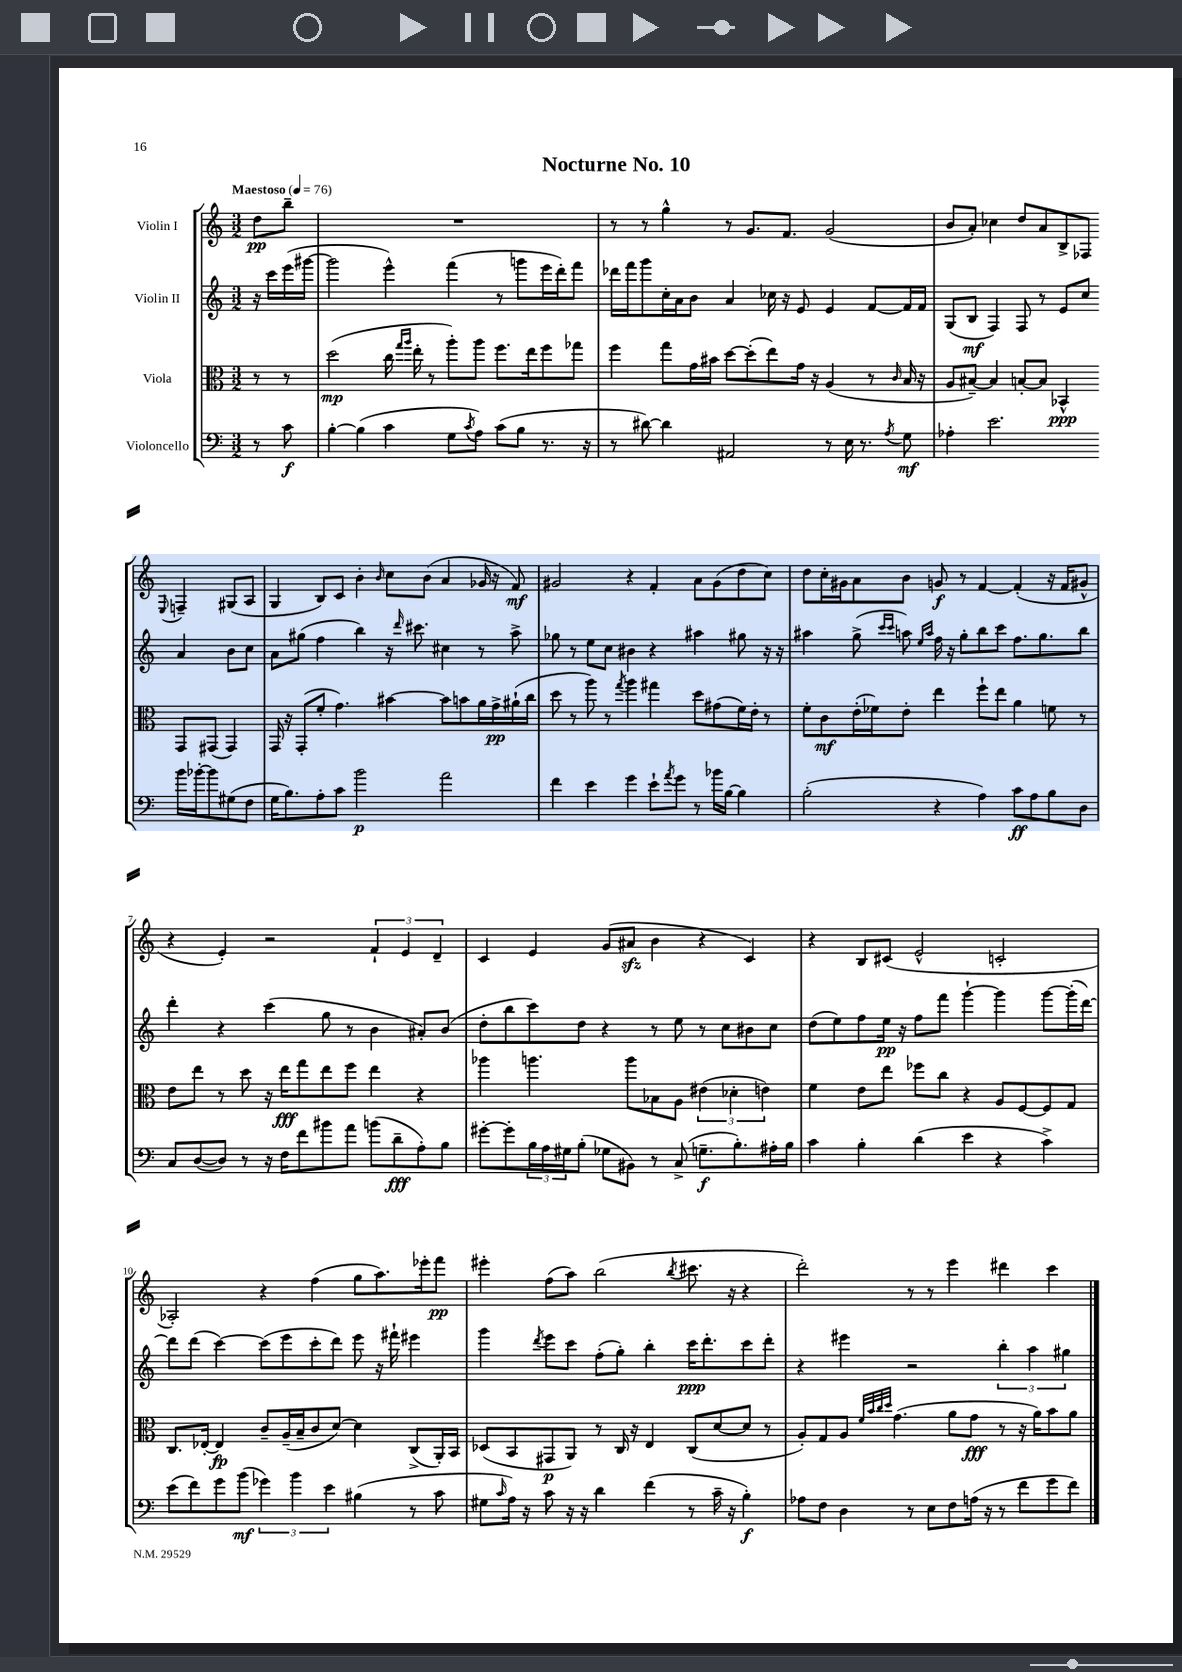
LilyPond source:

\header { title = "Nocturne No. 10" }
<<
\new StaffGroup <<
\new Staff = "s0" \with { instrumentName = "Violin I" } {
    \clef treble \key c \major \numericTimeSignature \time 3/2 \partial 4 \tempo "Maestoso" 4 = 76
    d''8\pp b''8-- |
    R1. |
    r8 r8 g''4-^ r8 g'8. f'8. g'2( |
    b'8 a'8-.) ces''4 d''8 a'8 b8-> fes8 \appoggiatura { e8 } f4-- gis8( a8 |
    g4 b8) c'8 b'4-. \grace { b'16 } c''8 b'8( a'4 ges'16 r16 f'8\mf) |
    gis'2 r4 f'4-. a'8 gis'8( d''8 c''8) |
    d''8 c''16-. gis'16 a'8 b'8 g'8\f r8 f'4~ f'4-.( r16 f'16 gis'8-^ |
    r4 e'4-.) r2 \tuplet 3/2 { f'4-! e'4 d'4-- } |
    c'4 e'4 g'8( ais'8\sfz b'4 r4 c'4) |
    r4 b8 cis'8( e'2-^ c'2-. |
    aes2-.) r4 f''4( g''8 a''8.) ees'''16-. f'''8\pp |
    eis'''4-. f''8( a''8) b''2( \acciaccatura { b''8 } cis'''8. r16 r4 |
    d'''2-.) r8 r8 e'''4 dis'''4 c'''4 \bar "|." |
}
\new Staff = "s1" \with { instrumentName = "Violin II" } {
    \clef treble \key c \major \numericTimeSignature \time 3/2 \partial 4
    r16 c'''16 e'''16( gis'''16~ |
    gis'''2 e'''4-^) f'''4( r8 g'''8 e'''16 d'''16-.) f'''8 |
    des'''16 f'''16 g'''8 c''16-. a'16 b'8 a'4 ces''16 r16 e'8 e'4 f'8~ f'16 f'16 |
    g8( b8\mf f4) f8 r8 e'8 c''8 a'4 b'8 c''8 |
    a'8 gis''8( f''4 b''4) r16 \grace { d'''16 } cis'''8. cis''4 r8 a''8-> |
    ges''8 r8 e''8 c''8 bis'4 r4 ais''4 gis''8 r16 r16 |
    ais''4 g''8->( \grace { c'''16 c'''16 } a''8) \grace { e''16 a''16 } f''16 r16 g''8-. b''8 c'''8 f''8. g''8. b''8 |
    d'''4-. r4 c'''4( g''8 r8 b'4 ais'8-.) b'8( |
    d''8-. b''8 c'''8) d''8 r4 r8 e''8 r8 c''8 bis'8 c''8 |
    d''8( e''8) f''8 e''16\pp r16 f''8 f'''8 g'''4~-! g'''4 g'''8~ g'''16-.( d'''16~) |
    d'''8 d'''8( c'''4~) c'''8( e'''8 c'''8-. d'''8) e'''8 r16 fis'''16-! eis'''4 |
    g'''4 \acciaccatura { d'''8 } e'''8 c'''8 f''8-.( g''8-.) b''4-. c'''16\ppp d'''8.-. c'''8 d'''8-. |
    r4 eis'''4 r2 \tuplet 3/2 { b''4-. a''4 gis''4 } \bar "|." |
}
\new Staff = "s2" \with { instrumentName = "Viola" } {
    \clef alto \key c \major \numericTimeSignature \time 3/2 \partial 4
    r8 r8 |
    d''2\mp( c''16 \grace { g''16 a''16 } e''16-. r8 a''8-.) a''8 f''8. e''16 f''8 ges''8 |
    f''4 g''8 g'16 bis'16 d''8~ d''8-.( e''8) g'16 r16 a4( r8 \grace { c'16 } b16 r16 |
    a8 bis8~--) bis4 b8~-. b8 bes,4-^\ppp g,8 gis,8( gis,4) |
    g,16 r16 g,8-.( f'8-. g'4.) bis'4~ bis'8 b'8 a'16 g'16->\pp ais'16-!( c''16 |
    d''8 r8 a''8) r8 \acciaccatura { g''8 } a''4 gis''4 d''8 gis'8( f'16) e'16-. r8 |
    f'8-. c'8\mf e'16-.( fes'16) e'8-. e''4 f''8-! e''8 a'4 f'8 r8 |
    e'8 e''8 r8 d''8 r16 e''16\fff g''8 e''8 f''8 e''4 r4 |
    aes''4 a''4. a''8 bes8 a8 \tuplet 3/2 { eis'4( des'4-. e'4) } |
    f'4 e'8 e''8 fes''8 c''8 r4 a8 f8~ f8 g8 |
    c8. ees16~-. ees4\fp c'8-- a16--( b16-- c'8 d'8~) d'4 c8->( a,16-.) b,16 |
    des8( b,8 gis,8\p a,8) r8 c16 r16 e4 c8( d'8~ d'8 r8 |
    a8-.) g8 a8 \grace { f'32 b'32 c''32 d''32 } g'4.( a'8 g'8\fff r8 r16 a'16) b'8 a'8 \bar "|." |
}
\new Staff = "s3" \with { instrumentName = "Violoncello" } {
    \clef bass \key c \major \numericTimeSignature \time 3/2 \partial 4
    r8 c'8\f |
    b4~-. b4( c'4 g8 \acciaccatura { c'8 } a8) c'8( b8 r8. r16 |
    r8 dis'8~) dis'4 ais,2 r8 e16 r8. \acciaccatura { a8 } g8\mf |
    aes4-. e'2. b'16 bes'16~-. bes'8 gis8( f8 |
    g16 b8.) a8-. c'8 b'2\p a'2 |
    f'4 e'4 g'4 e'8-! \acciaccatura { a'8 } g'8 r8 bes'16 b16~ b4 |
    b2-.( r4 a4) c'8\ff a8 b8 d8 |
    c8 d8~( d8) r8 r16 f16 f'8 bis'8 a'8 b'8( d'8--\fff a8-.) b8 |
    gis'8~-. gis'8-. \tuplet 3/2 { b16 a16 gis16 } b8-.( ges8 bis,8) r8 c8->( g8.--\f b8.-.) ais16-. b16 |
    c'4 b4-. d'4( e'4 r4 c'4->) |
    e'8( f'8) g'8 b'8\mf( \tuplet 3/2 { ges'4) b'4 e'4 } bis4( r8 c'8 |
    gis8 \grace { c'16 } a16) r16 c'8 r16 r16 d'4 f'4( r8 c'16-- r16 b4-.\f) |
    aes8 f8 d4 r8 e8 f8 a16( r16 r8 f'8 g'8 f'8) \bar "|." |
}
>>
>>
